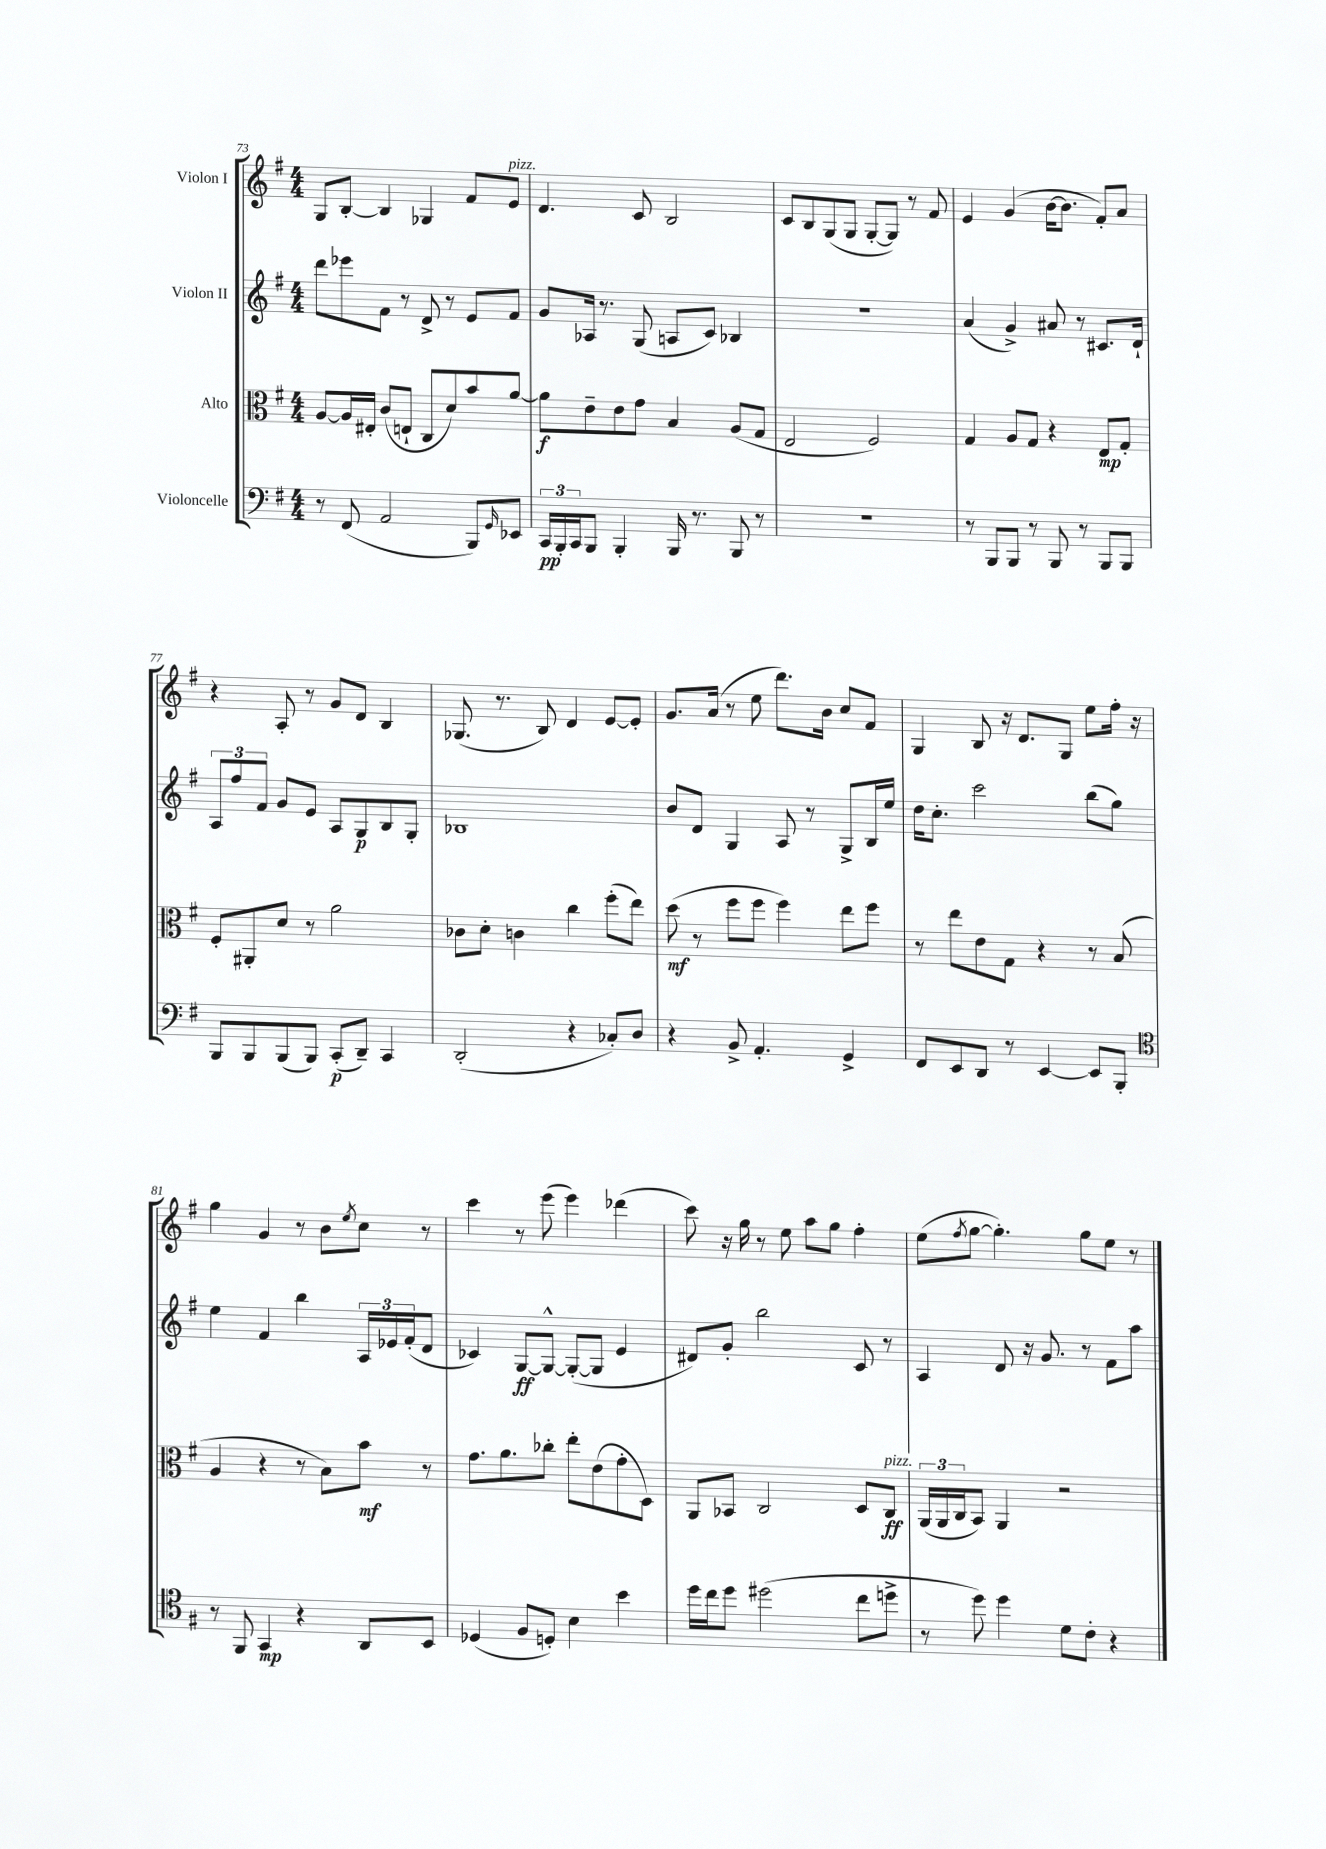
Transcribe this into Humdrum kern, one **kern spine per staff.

**kern	**dynam	**kern	**dynam	**kern	**dynam	**kern
*part4	*part4	*part3	*part3	*part2	*part2	*part1
*staff4	*staff4	*staff3	*staff3	*staff2	*staff2	*staff1
*I"Violoncelle	*	*I"Alto	*	*I"Violon II	*	*I"Violon I
*clefF4	*	*clefC3	*	*clefG2	*	*clefG2
*k[f#]	*	*k[f#]	*	*k[f#]	*	*k[f#]
*M4/4	*	*M4/4	*	*M4/4	*	*M4/4
=73	=73	=73	=73	=73	=73	=73
8r	.	[8A/L	.	8ddd\L	.	8G/L
(8FF#/	.	16A/L]	.	8eee-X\	.	[8B'/J
.	.	16E#X'/JJ	.	.	.	.
2AA/	.	(8c/L	.	8f#\J	.	4B/]
.	.	8En`/J	.	8r	.	.
.	.	8C/L	.	8d^/	.	4G-X/
.	.	8d/)	.	8r	.	.
8BBB/L)	.	8b/	.	8e/L	.	8f#/L
16qqGG/	.	.	.	.	.	.
!	!	!	!	!	!	!LO:TX:a:i:t=pizz.
8EE-X/J	.	[8a/J	.	8f#/J	.	8e/J
=74	=74	=74	=74	=74	=74	=74
24CC/LL	pp	8a\L]	f	8g/L	.	4.d/
24BBB'/	.	.	.	.	.	.
24CC/J	.	.	.	.	.	.
8BBB/J	.	8e~\	.	16A-X/Jk	.	.
.	.	.	.	8.r	.	.
4BBB'/	.	8e\	.	.	.	.
.	.	8g\J	.	(8G/	.	8c/
16BBB/	.	4B/	.	8An/L	.	2B/
8.r	.	.	.	.	.	.
.	.	.	.	8c/J)	.	.
8BBB/	.	(8A/L	.	4B-X/	.	.
8r	.	8G/J	.	.	.	.
=75	=75	=75	=75	=75	=75	=75
1r	.	2E/	.	1r	.	8c/L
.	.	.	.	.	.	8B/
.	.	.	.	.	.	(8G/
.	.	.	.	.	.	8G/J
.	.	2F#/)	.	.	.	[8G'/L
.	.	.	.	.	.	8G/J])
.	.	.	.	.	.	8r
.	.	.	.	.	.	8f#/
=76	=76	=76	=76	=76	=76	=76
8r	.	4G/	.	(4a/	.	4e/
8BBB/L	.	.	.	.	.	.
8BBB/J	.	8A/L	.	4g^/)	.	(4g/
8r	.	8G/J	.	.	.	.
8BBB/	.	4r	.	8a#X/	.	[16b\KL
.	.	.	.	.	.	8.b\J]
8r	.	.	.	8r	.	.
8BBB/L	.	8E/L	mp	8.c#X/L	.	8f#'/L)
8BBB/J	.	8G'/J	.	.	.	8a/J
.	.	.	.	16d`/Jk	.	.
!!LO:LB:g=z
=77	=77	=77	=77	=77	=77	=77
8BBB/L	.	8F#'/L	.	12A/L	.	4r
.	.	.	.	12ff#/	.	.
8BBB/	.	8AA#X'/	.	.	.	.
.	.	.	.	12f#/J	.	.
(8BBB/	.	8d/J	.	8g/L	.	8A'/
8BBB/J)	.	8r	.	8e/J	.	8r
(8CC'/L	p	2a\	.	8A/L	.	8g/L
8DD~/J)	.	.	.	8G/	p	8d/J
4CC/	.	.	.	8B/	.	4B/
.	.	.	.	8G'/J	.	.
=78	=78	=78	=78	=78	=78	=78
(2DD'/	.	8c-X\L	.	1B-X	.	(8.G-X/
.	.	8d'\J	.	.	.	.
.	.	.	.	.	.	8.r
.	.	4cn\	.	.	.	.
.	.	.	.	.	.	8B/)
4r	.	4cc\	.	.	.	4d/
8C-X'/L)	.	(8ff#'\L	.	.	.	[8e/L
8D/J	.	8ee\J)	.	.	.	8e'/J]
=79	=79	=79	=79	=79	=79	=79
4r	.	(8dd\	mf	8b/L	.	8.g/L
.	.	8r	.	8d/J	.	.
.	.	.	.	.	.	(16a/Jk
8BB^/	.	8ff#\L	.	4G/	.	8r
4.AA'/	.	8ff#\J	.	.	.	8ee\
.	.	4ff#\)	.	8A/	.	8.ddd\L)
.	.	.	.	8r	.	.
.	.	.	.	.	.	16b\Jk
4GG^/	.	8ee\L	.	8G^/L	.	8cc/L
.	.	8ff#\J	.	16B/L	.	8f#/J
.	.	.	.	16ee/JJ	.	.
=80	=80	=80	=80	=80	=80	=80
8FF#/L	.	8r	.	16dd\KL	.	4G/
.	.	.	.	8.cc'\J	.	.
8EE/	.	8ee\L	.	.	.	.
8DD/J	.	8e\	.	2ccc\	.	8B/
8r	.	8G\J	.	.	.	16r
.	.	.	.	.	.	8.d/L
[4EE/	.	4r	.	.	.	.
.	.	.	.	.	.	8G/J
8EE/L]	.	8r	.	(8bb\L	.	8ee\L
8BBB'/J	.	(8B/	.	8gg\J)	.	16ff#'\Jk
.	.	.	.	.	.	16r
!!LO:LB:g=z
=81	=81	=81	=81	=81	=81	=81
*clefC4	*	*	*	*	*	*
8r	.	4A/	.	4ee\	.	4gg\
8FF#/	.	.	.	.	.	.
4GG/	mp	4r	.	4f#/	.	4g/
4r	.	8r	.	4bb\	.	8r
.	.	8B\L)	.	.	.	8b\L
.	.	.	.	.	.	8qee/
8AA/L	.	8b\J	mf	24A/LL	.	8cc\J
.	.	.	.	24e-X/	.	.
.	.	.	.	(24f#'/J	.	.
8BB/J	.	8r	.	8d/J	.	8r
=82	=82	=82	=82	=82	=82	=82
(4D-X/	.	8.g\L	.	4c-X/)	.	4ccc\
.	.	8.a\	.	.	.	.
8F#/L	.	.	.	[8G/L	ff	8r
8Dn'/J)	.	8cc-X'\J	.	8G^^/J_	.	(8eee\
4B\	.	8ee'\L	.	(8G'/L_	.	4eee\)
.	.	(8e\	.	8G/J]	.	.
4b\	.	8g'\	.	4e/	.	(4ddd-X\
.	.	8D\J)	.	.	.	.
=83	=83	=83	=83	=83	=83	=83
16dd\LL	.	8AA/L	.	8d#X/L)	.	8ccc\)
16cc\J	.	.	.	.	.	.
8dd\J	.	8BB-X/J	.	8g'/J	.	16r
.	.	.	.	.	.	16gg\
(2dd#X\	.	2C/	.	2bb\	.	8r
.	.	.	.	.	.	8ee\
.	.	.	.	.	.	8aa\L
.	.	.	.	.	.	8gg\J
8cc\L	.	8D/L	.	8c/	.	4ff#'\
!	!	!LO:TX:a:i:t=pizz.	!	!	!	!
8ddn^\J	.	8C/J	ff	8r	.	.
=84	=84	=84	=84	=84	=84	=84
8r	.	(24AA/LL	.	4A/	.	(8ee\L
.	.	24AA/	.	.	.	.
.	.	24C/J	.	.	.	.
.	.	.	.	.	.	8qff#/
8dd\)	.	8BB/J)	.	.	.	[8gg\J
4dd\	.	4AA/	.	8d/	.	4.gg'\])
.	.	.	.	16r	.	.
.	.	.	.	8.g/	.	.
8d\L	.	2r	.	.	.	.
8c'\J	.	.	.	8r	.	8gg\L
4r	.	.	.	8f#\L	.	8ee\J
.	.	.	.	8aa\J	.	8r
==	==	==	==	==	==	==
*-	*-	*-	*-	*-	*-	*-
